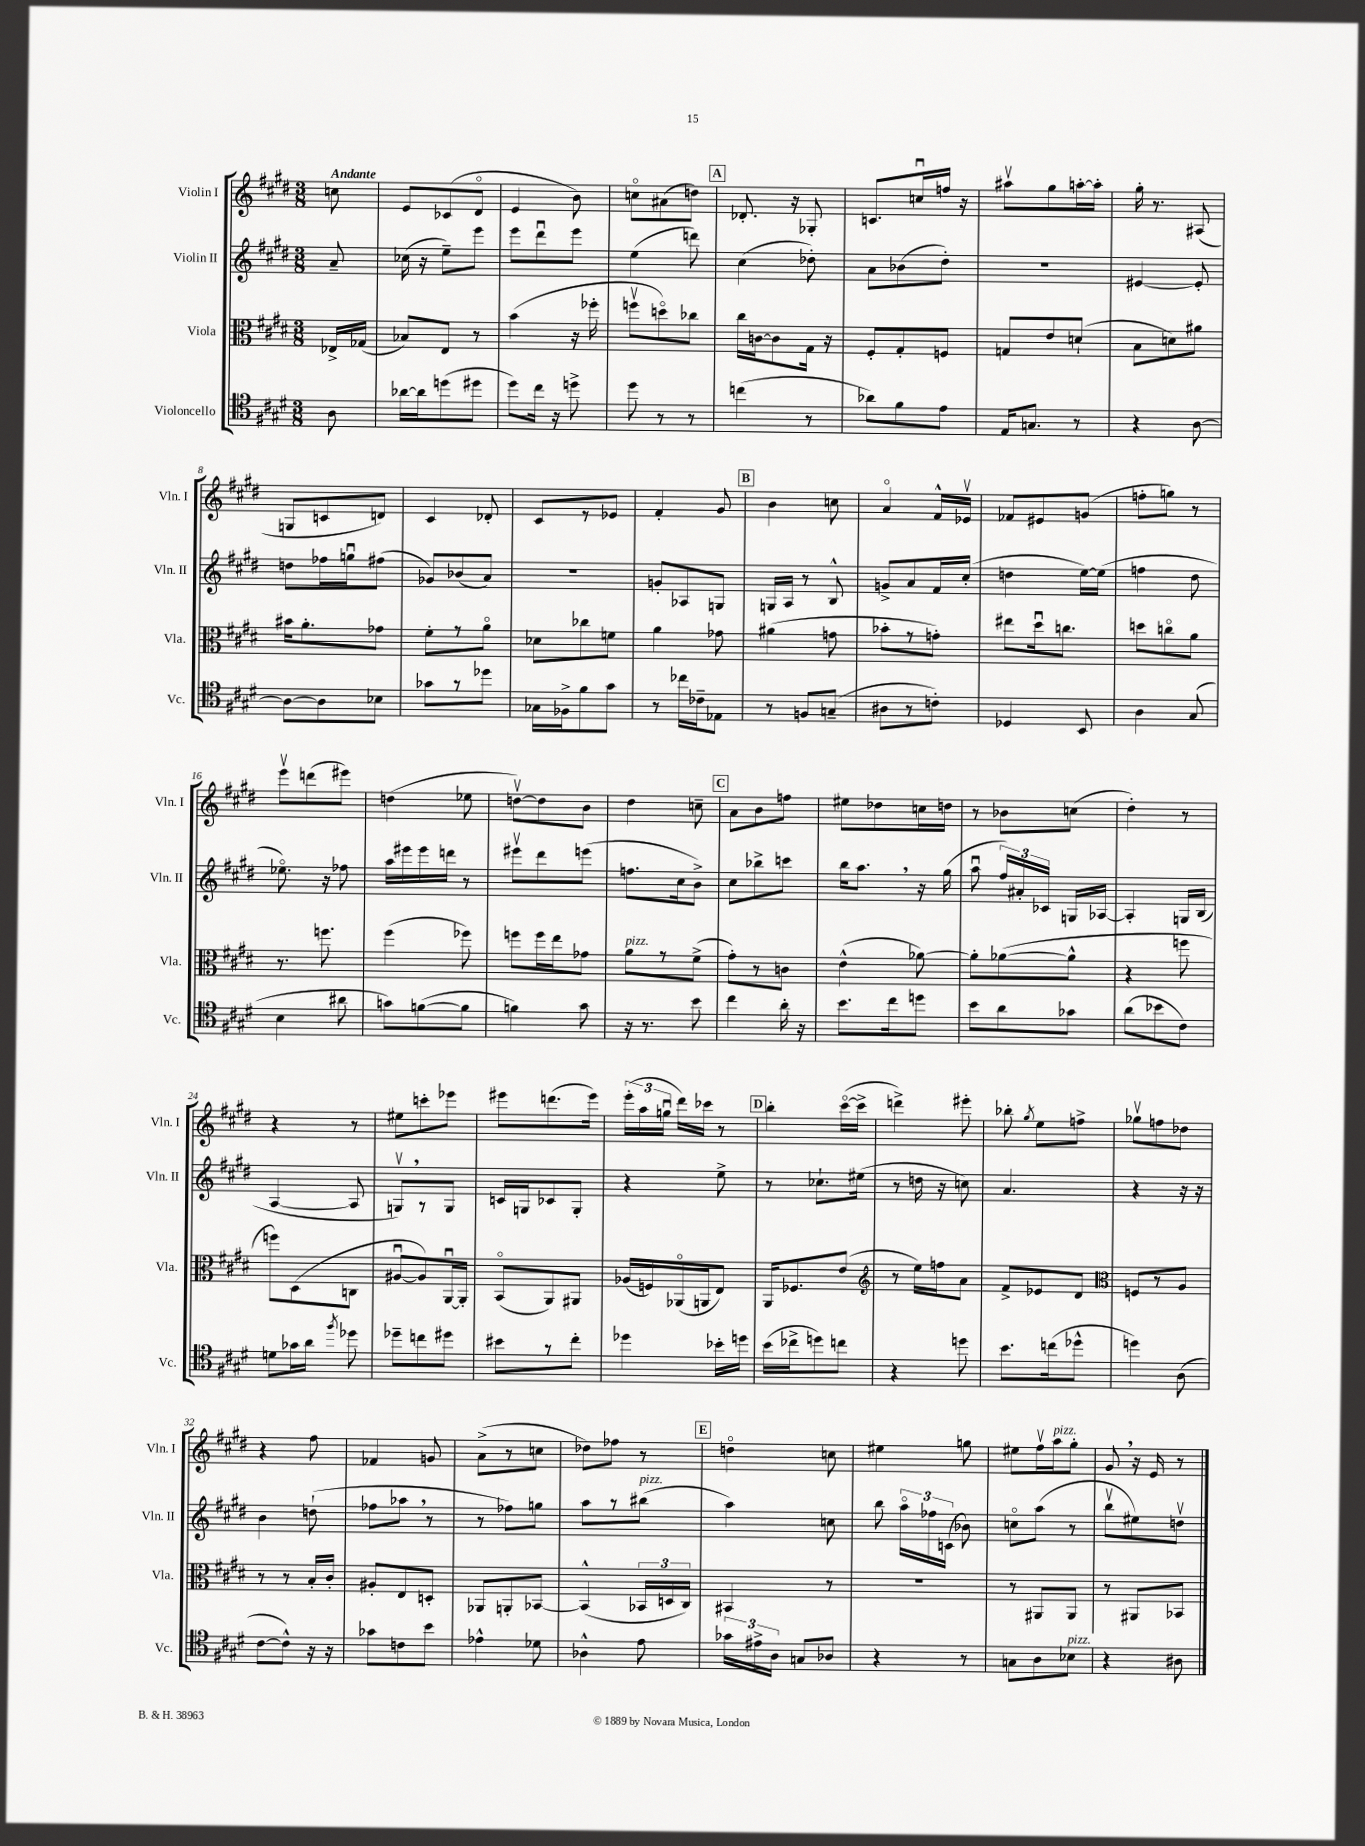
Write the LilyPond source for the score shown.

<<
\new StaffGroup <<
\new Staff = "s0" \with { instrumentName = "Violin I" shortInstrumentName = "Vln. I" } {
    \clef treble \key e \major \numericTimeSignature \time 3/8 \partial 8 \tempo "Andante"
    \autoBeamOff c''8 |
    e'8[ ces'8( dis'8]\flageolet |
    e'4 b'8) |
    c''8[\flageolet ais'8( d''8]) |
    \mark \markup { \box "A" } des'8.-. r16 ges8-. |
    c'8.[ c''16\downbow f''16] r16 |
    ais''8[\upbow gis''8 a''16~-. a''16]-. |
    gis''16-. r8. ais8( |
    g8[ c'8 d'8]) |
    cis'4 des'8-. |
    cis'8[ r8 ees'8] |
    fis'4-. gis'8 |
    \mark \markup { \box "B" } b'4 c''8 |
    a'4\flageolet fis'16[-^ ees'16]\upbow |
    fes'8[ eis'8 g'8]( |
    f''8[-. g''8]) r8 |
    e'''8[\upbow d'''8( eis'''8]) |
    d''4( ees''8 |
    d''8[~\upbow) d''8 b'8] |
    dis''4 c''8-- |
    \mark \markup { \box "C" } a'8[ b'8 f''8] |
    eis''8[ des''8 c''16 d''16] |
    r8 bes'8[ c''8]( |
    dis''4-.) r8 |
    r4 r8 |
    eis''8[ c'''8-. ees'''8] |
    eis'''8[ d'''8.( eis'''16]) |
    \tuplet 3/2 { e'''16[-.( a''16 g''16]\downbow } dis'''16[) ces'''16] r8 |
    \mark \markup { \box "D" } b''4-. cis'''16[~\flageolet( cis'''16]-> |
    d'''4->) eis'''8-. |
    bes''8-. \acciaccatura { gis''8 } e''8[ f''8]-> |
    ges''8[\upbow f''8 des''8] |
    r4 fis''8 |
    fes'4 g'8 |
    a'8[->( r8 c''8] |
    des''8[) fes''8] r8 |
    \mark \markup { \box "E" } d''4\flageolet c''8 |
    eis''4 g''8 |
    eis''8[ fis''16\upbow a''16^\markup { \italic "pizz." } gis''8]-. |
    gis'8 \breathe r16 e'16 r8 \bar "|." |
}
\new Staff = "s1" \with { instrumentName = "Violin II" shortInstrumentName = "Vln. II" } {
    \clef treble \key e \major \numericTimeSignature \time 3/8 \partial 8
    \autoBeamOff a'8-- |
    ces''16( r16 e''8[--) e'''8] |
    e'''8[ dis'''8\downbow e'''8] |
    e''4( d'''8) |
    \mark \markup { \box "A" } cis''4( des''8-.) |
    a'8[ bes'8( dis''8]-.) |
    r4. |
    eis'4~ eis'8-. |
    d''8[ fes''16 g''16\downbow fis''8]( |
    ges'8[) bes'8( a'8]) |
    R4. |
    g'8[-. aes8 g8] |
    \mark \markup { \box "B" } g16[ a16] r8 b8-^ |
    g'8[-> a'8 fis'16 cis''16]-.( |
    d''4 e''16[~) e''16]( |
    f''4 dis''8 |
    ees''8.\flageolet) r16 fes''8 |
    a''16[ eis'''16 eis'''16 d'''16] r8 |
    eis'''8[\upbow dis'''8 e'''8]( |
    f''8.[ cis''16 b'8]->) |
    \mark \markup { \box "C" } cis''8[ bes''8-> c'''8] |
    b''16[ a''8.] \breathe r16 gis''16( |
    a''8\downbow \tuplet 3/2 { fis''16[) ais'16-. ces'16] } g16[ aes16]~ |
    aes4-. g16[ b16]( |
    a4~ a8 |
    g8[\upbow) \breathe r8 g8] |
    c'16[ g16 ces'8 g8]-. |
    r4 e''8-> |
    \mark \markup { \box "D" } r8 ces''8.[-! eis''16]( |
    r8 d''16 r16 c''8) |
    a'4. |
    r4 r16 r16 |
    b'4 d''8-!( |
    fes''8[ aes''8] \breathe r8 |
    r8 fes''8[) g''8] |
    a''8[ r8 bis''8]^\markup { \italic "pizz." }( |
    \mark \markup { \box "E" } a''4) c''8 |
    b''8 \tuplet 3/2 { a''16[\flageolet fes''16 c'16]( } bes'8) |
    c''8[\flageolet a''8]( r8 |
    b''8[\upbow eis''8) d''8]\upbow \bar "|." |
}
\new Staff = "s2" \with { instrumentName = "Viola" shortInstrumentName = "Vla." } {
    \clef alto \key e \major \numericTimeSignature \time 3/8 \partial 8
    \autoBeamOff ees16[-> ges16]( |
    bes8[) e8] r8 |
    b'4( r16 fes''16-. |
    f''8[\upbow d''8\flageolet) ces''8] |
    \mark \markup { \box "A" } cis''16[ c'16~ c'8 gis16] r16 |
    fis8[-. gis8-. f8] |
    g8[ e'8 d'8]-!( |
    b8[ d'8) ais'8] |
    bis'16[ a'8.-. ges'8] |
    fis'8[-. r8 a'8]\flageolet |
    des'8[ ces''8 f'8] |
    a'4 ges'8 |
    \mark \markup { \box "B" } ais'4( g'8 |
    bes'8[-. r8 g'8]-.) |
    eis''8[ dis''16\downbow c''8.] |
    d''8[ c''8\flageolet a'8] |
    r8. f''8. |
    fis''4( fes''8) |
    f''8[ f''16 e''16 ges'8] |
    a'8[^\markup { \italic "pizz." } r8 fis'8]->( |
    \mark \markup { \box "C" } gis'8[-.) r8 c'8] |
    e'4-^( aes'8~) |
    aes'8[-. aes'8~( aes'8]-^ |
    r4 f''8 |
    f''8[) dis8( c8] |
    ais8[~\downbow ais8) a,16~\downbow a,16]-. |
    b,8[\flageolet( a,8) ais,8] |
    aes16[( f16) aes,16\flageolet( a,16 e8]) |
    \mark \markup { \box "D" } a,16[ fes8. e'8]( |
    \clef treble r8 e''16[) f''16 a'8] |
    fis'8[-> ees'8 dis'8] |
    \clef alto f8[ r8 a8] |
    r8 r8 b16[-. cis'16]-. |
    ais8[-. e8 d8]-. |
    aes,8[ a,8-. bes,8]~ |
    bes,4-^( \tuplet 3/2 { bes,16[ d16 cis16]) } |
    \mark \markup { \box "E" } bis,4 r8 |
    R4. |
    r8 ais,8[ ais,8] |
    r8 ais,8[ bes,8] \bar "|." |
}
\new Staff = "s3" \with { instrumentName = "Violoncello" shortInstrumentName = "Vc." } {
    \clef tenor \key e \major \numericTimeSignature \time 3/8 \partial 8
    \autoBeamOff a8 |
    aes'16[~ aes'16 d''8( dis''8] |
    dis''8[) cis''16] r16 d''8-> |
    dis''8 r8 r8 |
    \mark \markup { \box "A" } c''4( r8 |
    aes'8[) fis'8 e'8] |
    e16[ g8.] r8 |
    r4 a8~ |
    a8[~ a8 bes8] |
    ges'8[ r8 des''8] |
    ges16[ fes16-> fis'8 gis'8] |
    r8 ces''16[ ces'16-- ees8] |
    \mark \markup { \box "B" } r8 f8[ g8]--( |
    ais8[ r8 c'8]-.) |
    des4 b,8 |
    a4 gis8( |
    b4 ais'8 |
    g'8[) f'8~( f'8] |
    f'4) gis'8 |
    r16 r8. b'8 |
    \mark \markup { \box "C" } cis''4 a'16-. r16 |
    b'8.[ cis''16 d''8] |
    b'8[ a'8 ges'8] |
    a'8[( bes'8 cis'8]) |
    d'8[ ges'16 a'16] \acciaccatura { fis''8 } des''8 |
    des''8[-- c''8 dis''8] |
    bis'8[ r8 cis''8]-. |
    des''4 bes'16[-. d''16] |
    \mark \markup { \box "D" } b'16[( ces''16-> d''8) c''8] |
    r4 d''8 |
    b'8.[ c''16( des''8]-^ |
    d''4) a8( |
    cis'8[~ cis'8]-^) r16 r16 |
    ges'8[ c'8 b'8] |
    ees'4-^ des'8 |
    aes4-^ e'8 |
    \mark \markup { \box "E" } \tuplet 3/2 { ges'16[ eis'16-> a16] } g8[ aes8] |
    r4 r8 |
    g8[ a8 bes8]^\markup { \italic "pizz." } |
    r4 ais8 \bar "|." |
}
>>
>>
